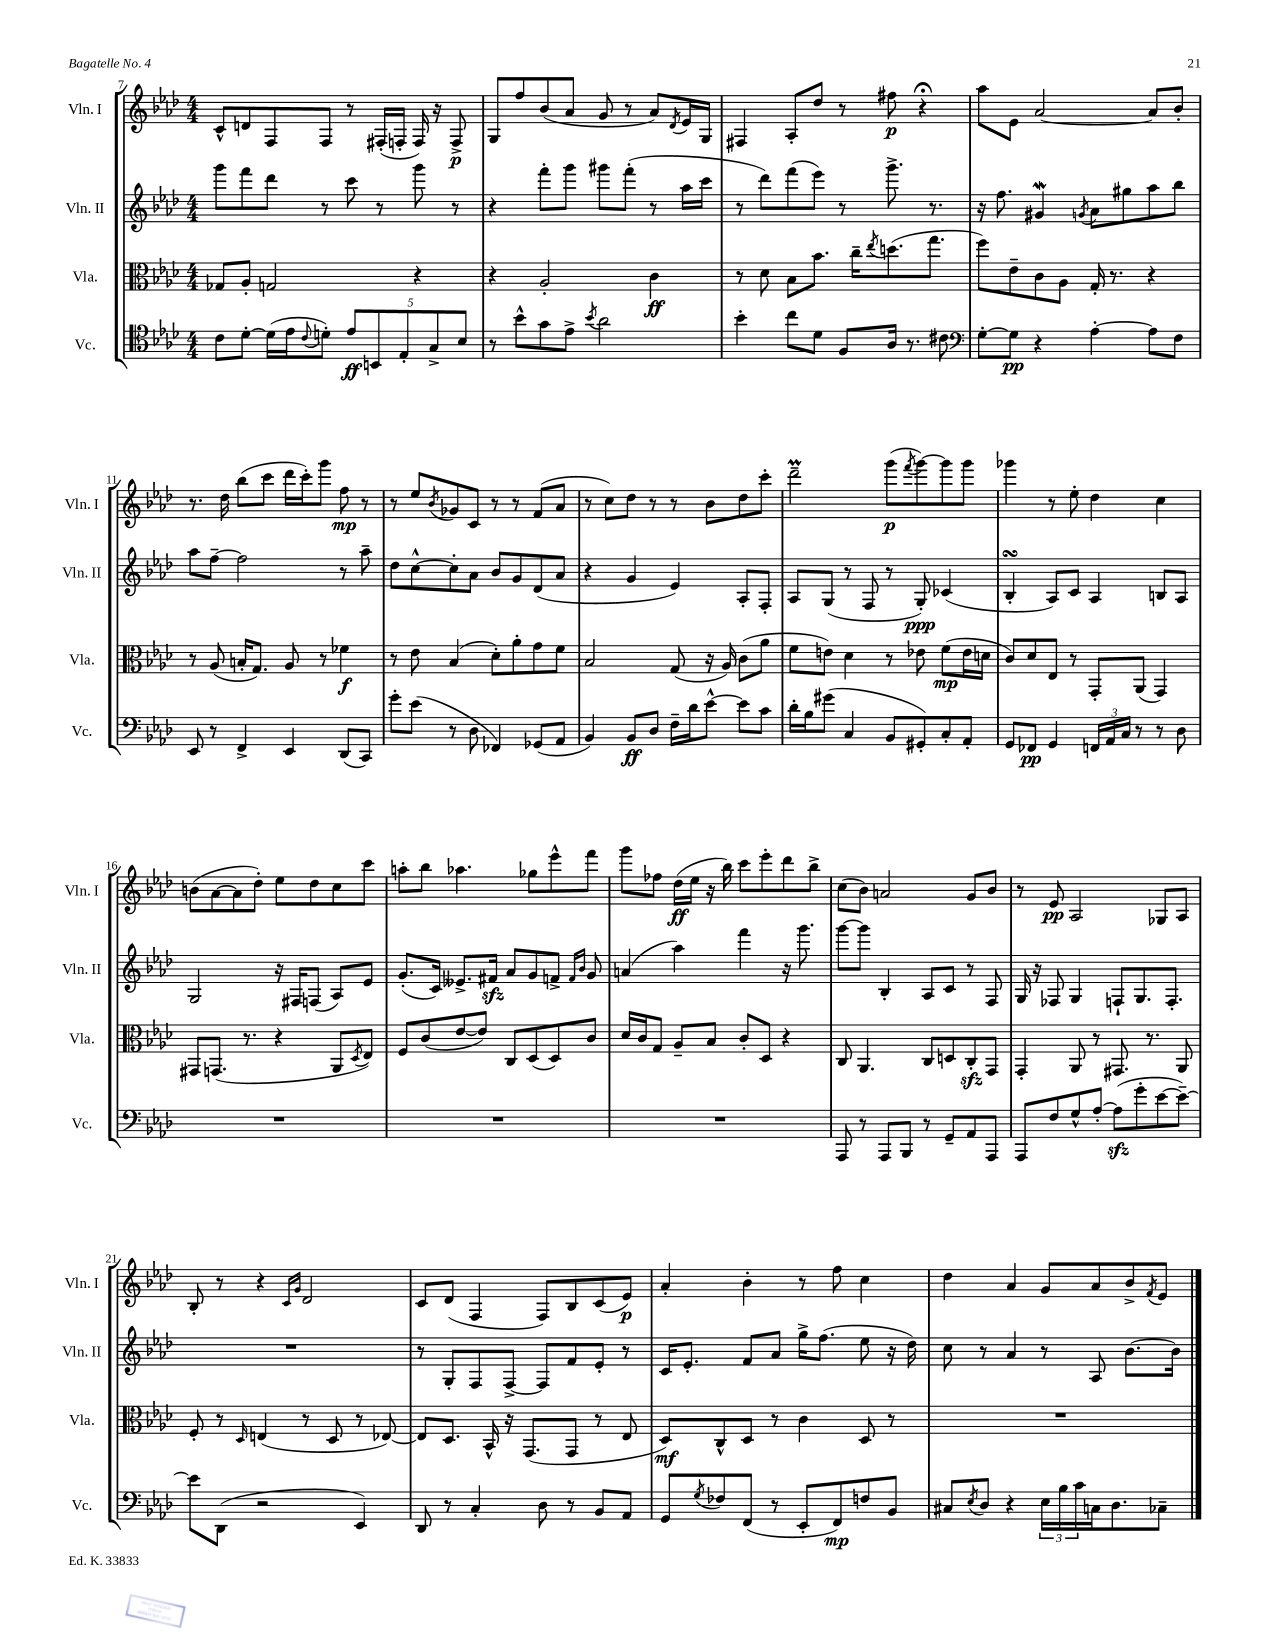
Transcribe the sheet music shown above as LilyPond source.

<<
\new StaffGroup <<
\new Staff = "s0" \with { instrumentName = "Vln. I" shortInstrumentName = "Vln. I" } {
    \clef treble \key aes \major \numericTimeSignature \time 4/4
    c'8-^ d'8 f8 f8 r8 fis16-.( f16-. f16) r16 f8->\p |
    g8 f''8 bes'8( aes'8 g'8 r8 aes'8) \acciaccatura { des'8 } ees'16 g16 |
    fis4 aes8-. des''8 r8 fis''8\p r4\fermata |
    aes''8 ees'8 aes'2~ aes'8 bes'8-. |
    r8. des''16 bes''8( c'''8 des'''16 c'''16-.) g'''8 f''8\mp r8 |
    r8 ees''8 \acciaccatura { bes'8 } ges'8 c'8 r8 r8 f'8( aes'8 |
    r8 c''8) des''8 r8 r8 bes'8 des''8 c'''8-. |
    des'''2--\prall g'''8\p( \acciaccatura { f'''8 } g'''8~) g'''8 g'''8 |
    ges'''4 r8 ees''8-. des''4 c''4 |
    b'8( aes'8~ aes'8 des''8-.) ees''8 des''8 c''8 c'''8 |
    a''8-. bes''8 aes''4. ges''8 ees'''8-^ f'''8 |
    g'''8 fes''8 des''16\ff( ees''16 r16 bes''16) c'''8 ees'''8-. des'''8 bes''8-> |
    c''8( bes'8) a'2 g'8 bes'8 |
    r8 ees'8\pp aes2 ges8 aes8 |
    bes8-. r8 r4 \grace { c'16 g'16 } des'2 |
    c'8 des'8( f4 f8) bes8 c'8( ees'8\p) |
    aes'4-. bes'4-. r8 f''8 c''4 |
    des''4 aes'4 g'8 aes'8 bes'8-> \acciaccatura { f'8 } ees'8 \bar "|." |
}
\new Staff = "s1" \with { instrumentName = "Vln. II" shortInstrumentName = "Vln. II" } {
    \clef treble \key aes \major \numericTimeSignature \time 4/4
    g'''8 f'''8 des'''8 r8 c'''8 r8 g'''8 r8 |
    r4 f'''8-. g'''8 gis'''8 f'''8-.( r8 aes''16 c'''16 |
    r8 des'''8) f'''8( ees'''8) r8 g'''8.-> r8. |
    r16 f''8. gis'4\mordent \acciaccatura { g'8 } aes'8 gis''8 aes''8 bes''8 |
    aes''8 f''8~-- f''2 r8 aes''8-- |
    des''8 c''8~-^ c''8-. aes'8 bes'8 g'8 des'8( aes'8 |
    r4 g'4 ees'4) aes8-. f8-. |
    aes8 g8( r8 f8 r8 g8-.\ppp) ces'4( |
    bes4-.\turn aes8) c'8 aes4 b8 aes8 |
    g2 r16 fis16 f8( aes8) ees'8 |
    g'8.-.( c'16) eeses'8.-> fis'16\sfz aes'8 g'8 f'8-> \grace { f'16 bes'16 } g'8 |
    a'4( aes''4) f'''4 r16 g'''8. |
    g'''8~ g'''8 bes4-. aes8 c'8 r8 f8 |
    g16 r16 fes8 g4 f8-! g8. f8.-. |
    R1 |
    r8 g8-. f8 f8~-> f8 f'8 ees'8-. r8 |
    c'16 ees'8.-. f'8 aes'8 g''16-> f''8.( ees''8 r16 des''16) |
    c''8 r8 aes'4 r8 aes8 bes'8.~ bes'16 \bar "|." |
}
\new Staff = "s2" \with { instrumentName = "Vla." shortInstrumentName = "Vla." } {
    \clef alto \key aes \major \numericTimeSignature \time 4/4
    ges8 aes8-. g2 r4 |
    r4 aes2-. c'4\ff |
    r8 des'8 bes8 bes'8. c''16-- \acciaccatura { ees''8 } d''8.( g''8. |
    f''8) ees'8-- c'8 aes8 g16-. r8. r4 |
    r8 aes8( b16-. g8.) aes8 r8 fes'4\f |
    r8 ees'8 bes4( des'8-.) aes'8-. g'8 f'8 |
    bes2 g8( r16 aes16) c'8( aes'8 |
    f'8 e'8) des'4 r8 ees'8 f'8\mp( ees'16 d'16 |
    c'8) des'8 ees8 r8 g,8-. aes,8( g,4) |
    gis,8 g,8.( r8. r4 aes,8 \acciaccatura { des8 } ees8) |
    f8 c'8( ees'8~ ees'8) c8 des8( des8) c'8 |
    des'16 c'16 g8 aes8-- bes8 c'8-. des8 r4 |
    c8 aes,4. c8 d8 c8-.\sfz g,8 |
    g,4-. aes,8 r8 gis,8. r8. aes,8 |
    f8-. r8 \grace { des16 } e4( r8 des8 r8 ees8~) |
    ees8 des8. bes,16-^ r16 g,8.( g,8 r8 ees8 |
    des8\mf) c8-^ des8 r8 c'4 des8 r8 |
    R1 \bar "|." |
}
\new Staff = "s3" \with { instrumentName = "Vc." shortInstrumentName = "Vc." } {
    \clef tenor \key aes \major \numericTimeSignature \time 4/4
    c'8 des'8~-. des'16( ees'16 \appoggiatura { c'8 } d'8-.) \tuplet 5/4 { ees'8\ff b,8 ees8-. g8-> bes8 } |
    r8 bes'8-^ g'8 ees'8-> \acciaccatura { bes'8 } aes'2 |
    bes'4-. c''8 des'8 f8 aes16 r8. cis'8 |
    \clef bass g8~-. g8\pp r4 aes4~-. aes8 f8 |
    ees,8 r8 f,4-> ees,4 des,8( c,8) |
    g'8-. ees'8( r8 des8 fes,4) ges,8( aes,8 |
    bes,4) bes,8\ff des8 f16-- des'16 ees'8~-^ ees'8 c'8 |
    des'16-. bes16 gis'8( c4 bes,8 gis,8-.) c8-. aes,8-. |
    g,8 fes,8\pp g,4 \tuplet 3/2 { f,16 aes,16 c16 } r8 r8 des8 |
    R1 |
    R1 |
    R1 |
    aes,,8 r8 aes,,8 bes,,8 r8 g,8-- aes,8 aes,,8 |
    aes,,8 f8 g8-^ aes8~-. aes8\sfz( g'8-. ees'8~ ees'8~--) |
    ees'8 des,8( r2 ees,4) |
    des,8 r8 c4-. des8 r8 bes,8 aes,8 |
    g,8 \acciaccatura { g8 } fes8 f,8( r8 ees,8-. f,8\mp) f8 bes,8 |
    cis8 \acciaccatura { ees8 } des8 r4 \tuplet 3/2 { ees16 bes16 c'16 } c16 des8. ces8-- \bar "|." |
}
>>
>>
\layout { \context { \Score currentBarNumber = #7 } }
